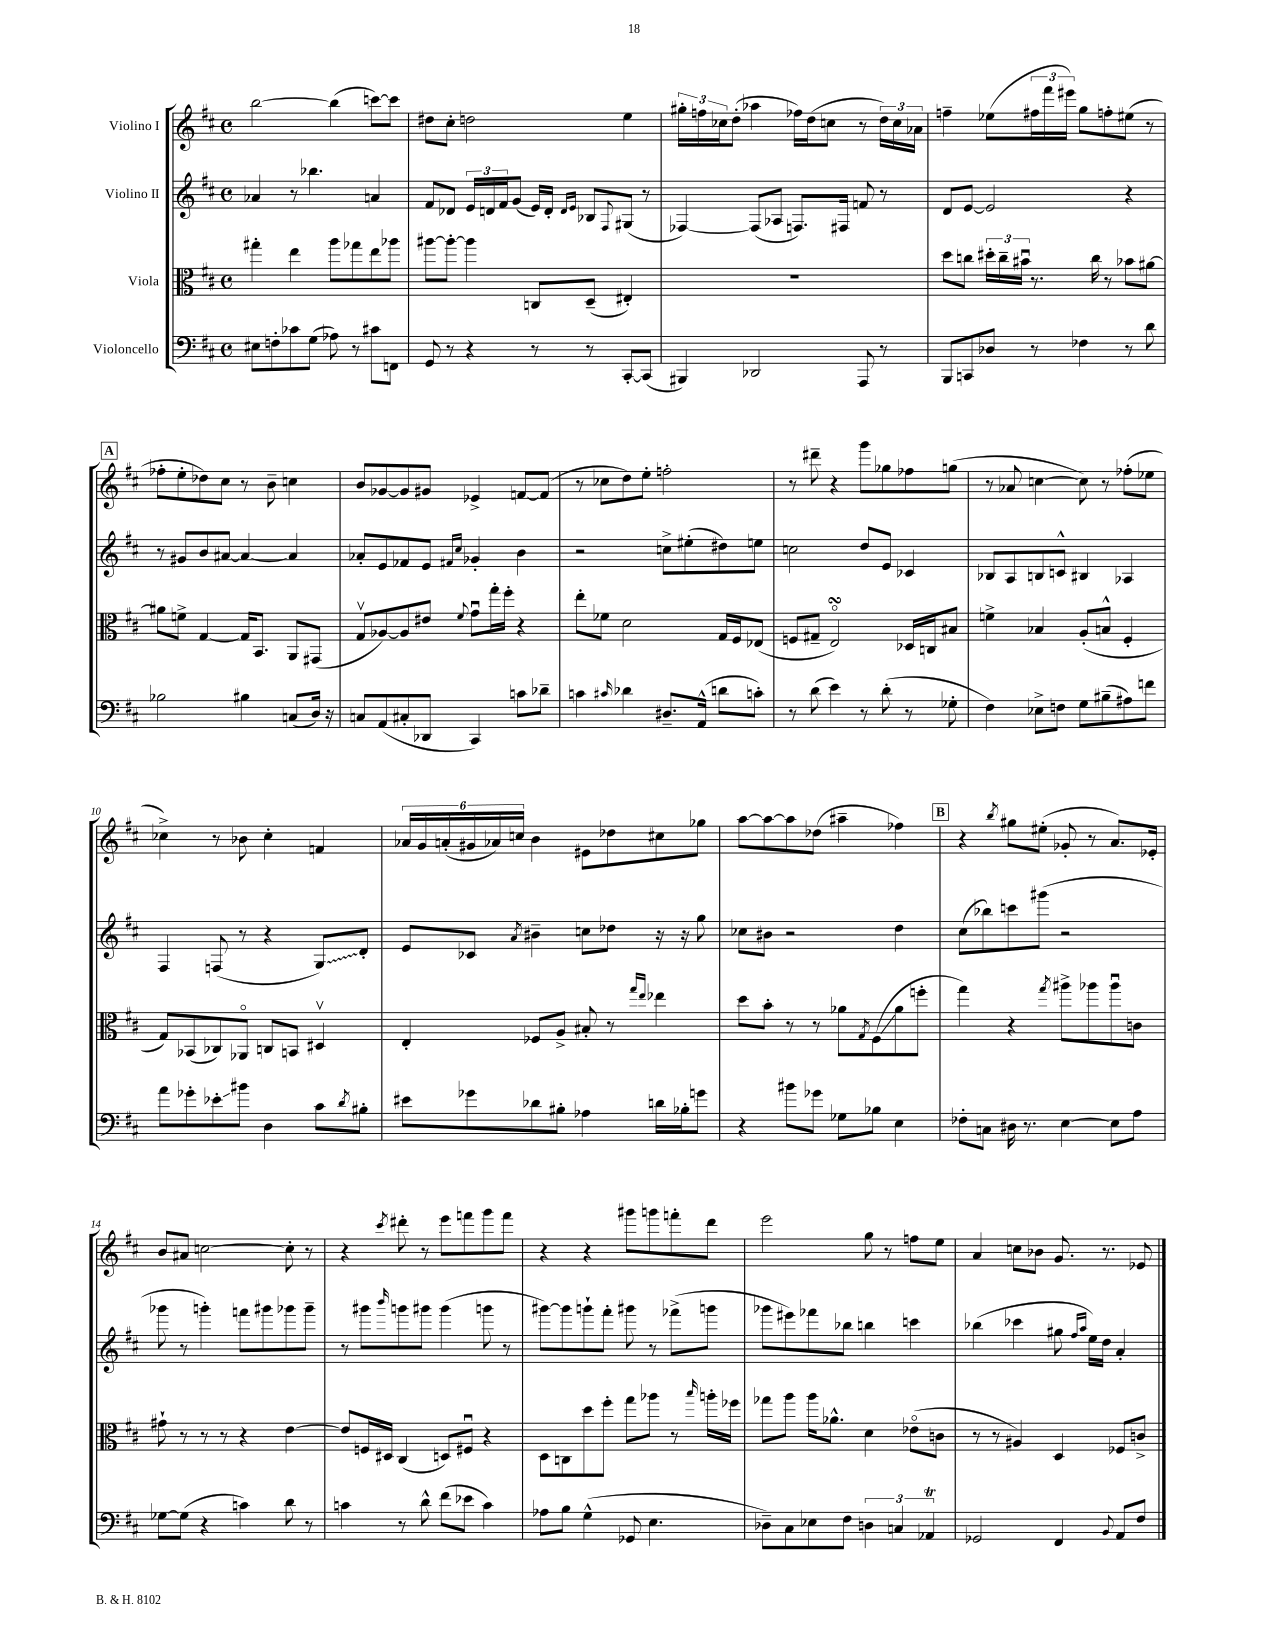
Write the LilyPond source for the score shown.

<<
\new StaffGroup <<
\new Staff = "s0" \with { instrumentName = "Violino I" } {
    \clef treble \key d \major \defaultTimeSignature \time 4/4
    b''2~ b''4( c'''8~) c'''8 |
    dis''8 cis''8-. d''2 e''4 |
    \tuplet 3/2 { gis''16-. f''16 ces''16 } d''8-.( aes''4 fes''16) d''16( c''8 r8 \tuplet 3/2 { d''16) c''16 aes'16 } |
    f''4-- ees''8( \tuplet 3/2 { fis''16 fis'''16 eis'''16) } g''8 f''8-. eis''8( r8 |
    \mark \markup { \box "A" } fes''8-. e''8-. des''8) cis''8 r8 b'8-- c''4 |
    b'8 ges'8~ ges'8 gis'8 ees'4-> f'8~ f'8( |
    r8 ces''8 d''8) e''8-. f''2-. |
    r8 dis'''8-- r4 g'''8 ges''8 fes''8 g''8( |
    r8 aes'8 c''4~ c''8) r8 fes''8-.( ees''8 |
    ces''4->) r8 bes'8 ces''4-. f'4 |
    \tuplet 6/4 { aes'16 g'16 a'16-.( gis'16 aes'16) c''16 } b'4 eis'8 des''8 cis''8 ges''8 |
    a''8~ a''8~ a''8 des''8( ais''4-- fes''4) |
    \mark \markup { \box "B" } r4 \acciaccatura { b''8 } gis''8 eis''8-.( ges'8-. r8 a'8.) ees'16-. |
    b'8 ais'8 c''2~ c''8-. r8 |
    r4 \acciaccatura { cis'''8 } dis'''8-. r8 e'''8 f'''8 g'''8 f'''8 |
    r4 r4 gis'''8 g'''8 f'''8-. d'''8 |
    e'''2 g''8 r8 f''8 e''8 |
    a'4 c''8 bes'8 g'8. r8. ees'8 \bar "|." |
}
\new Staff = "s1" \with { instrumentName = "Violino II" } {
    \clef treble \key d \major \defaultTimeSignature \time 4/4
    aes'4 r8 bes''4. a'4 |
    fis'8 des'8 \tuplet 3/2 { e'16 d'16 fis'16 } g'8( e'16) d'16-. \grace { d'16 e'16 } bes8 \appoggiatura { fis8 } gis8( r8 |
    fes4~) fes8( aes8 f8.) fis16 f'8 r8 |
    d'8 e'8~ e'2 r4 |
    \mark \markup { \box "A" } r8 gis'8 b'8 ais'8~ ais'4~ ais'4 |
    aes'8-. e'8 fes'8 e'8 \grace { fis'16 cis''16 } ges'4-. b'4 |
    r2 c''8-> eis''8-.( dis''8) e''8 |
    c''2 d''8 e'8 ces'4 |
    bes8 a8 b8 c'8-^ bis4 aes4 |
    fis4 f8( r8 r4 \once \override Glissando.style = #'zigzag g8\glissando) d'8-. |
    e'8 ces'8 \acciaccatura { a'8 } bis'4-- c''8 des''8 r16 r16 g''8 |
    ces''8 bis'8 r2 d''4 |
    \mark \markup { \box "B" } cis''8( bes''8) c'''8 gis'''8( r2 |
    ges'''8 r8 g'''4-.) f'''8 gis'''8 ges'''8 ges'''8-- |
    r8 gis'''8 \grace { b'''16 } g'''8 gis'''8 gis'''4( g'''8 r8 |
    gis'''8~) gis'''8 g'''8-! fis'''8-. gis'''8 r8 fes'''8->( g'''8 |
    ges'''8 eis'''8) fes'''8 bes''8 b''4 c'''4 |
    bes''4( ces'''4 gis''8 \grace { fis''16 a''16 } e''16) d''16 a'4-. \bar "|." |
}
\new Staff = "s2" \with { instrumentName = "Viola" } {
    \clef alto \key d \major \defaultTimeSignature \time 4/4
    gis''4-. e''4 a''8 ges''8 e''8 aes''8 |
    ais''8~ ais''8~-. ais''4 c8 d8--( eis4-.) |
    R1 |
    d''8 c''8 \tuplet 3/2 { dis''16-. c''16-- bis'16\downbow } r8. c''16 r8 bes'8 ais'8~ |
    \mark \markup { \box "A" } ais'8 f'8-> g4~ g16 b,8. a,8 gis,8( |
    g8\upbow aes8~) aes8 eis'8 \appoggiatura { fis'8 } g'8\downbow g''16-. fis''16-. r4 |
    e''8-. fes'8 d'2 g16 fis16 ees8( |
    f8 gis8-- e2\flageolet\turn) des16 c16 bis8 |
    f'4-> bes4 a8-.( b8-^ fis4-. |
    g8) bes,8( ces8) aes,8\flageolet c8 b,8 dis4\upbow |
    e4-. fes8 a8-> bis8-. r8 \grace { g''16 e''16 } ees''4 |
    d''8 b'8-. r8 r8 aes'8 \acciaccatura { g8 } fis8\glissando( aes'8 f''8-. |
    \mark \markup { \box "B" } g''4) r4 \acciaccatura { g''8 } ais''8-> aes''8 aes''8\downbow c'8 |
    gis'8-! r8 r8 r8 r4 e'4~ |
    e'8 f16 dis16 cis4( d8) fis8\downbow r4 |
    d8 c8 d''8 fis''8-. g''8 aes''8 r8 \grace { b''16 } a''16-. fes''16 |
    ges''8 a''8 a''16 aes'8.-^ d'4 ees'8\flageolet( c'8 |
    r8 r8 ais4) d4 fes8 c'8-> \bar "|." |
}
\new Staff = "s3" \with { instrumentName = "Violoncello" } {
    \clef bass \key d \major \defaultTimeSignature \time 4/4
    eis8 f8-. ces'8 g8( aes8) r8 cis'8 f,8 |
    g,8 r8 r4 r8 r8 cis,8~-. cis,8( |
    bis,,4) des,2 a,,8 r8 |
    b,,8 c,8 des8 r8 fes4 r8 d'8 |
    \mark \markup { \box "A" } bes2 bis4 c8( d16) r16 |
    c8 a,8( cis8-. des,8 cis,4) c'8 des'8-- |
    c'4 \grace { cis'16 } des'4 dis8.-- a,16-^( d'8 c'8-.) |
    r8 d'8( e'4) r8 d'8-.( r8 ges8-. |
    fis4) ees8-> f8 g8 bis8--( ais8) f'8 |
    a'8 ges'8-. ees'8-.\glissando bis'8 d4 cis'8 \acciaccatura { d'8 } bis8-. |
    eis'8 ges'8 des'8 bis8-. aes4 d'16 bes16-. g'8 |
    r4 bis'8 ges'8 ges8 bes8 e4 |
    \mark \markup { \box "B" } fes8-. c8 dis16 r8. e4~ e8 a8 |
    ges8~ ges8( r4 c'4) d'8 r8 |
    c'4 r8 d'8-^ fis'8( ees'8 c'4) |
    aes8 b8 g4-^( ges,8 e4. |
    des8--) cis8 ees8 fis8 \tuplet 3/2 { d4 c4 aes,4\trill } |
    ges,2 fis,4 \appoggiatura { b,8 } a,8 fis8 \bar "|." |
}
>>
>>
